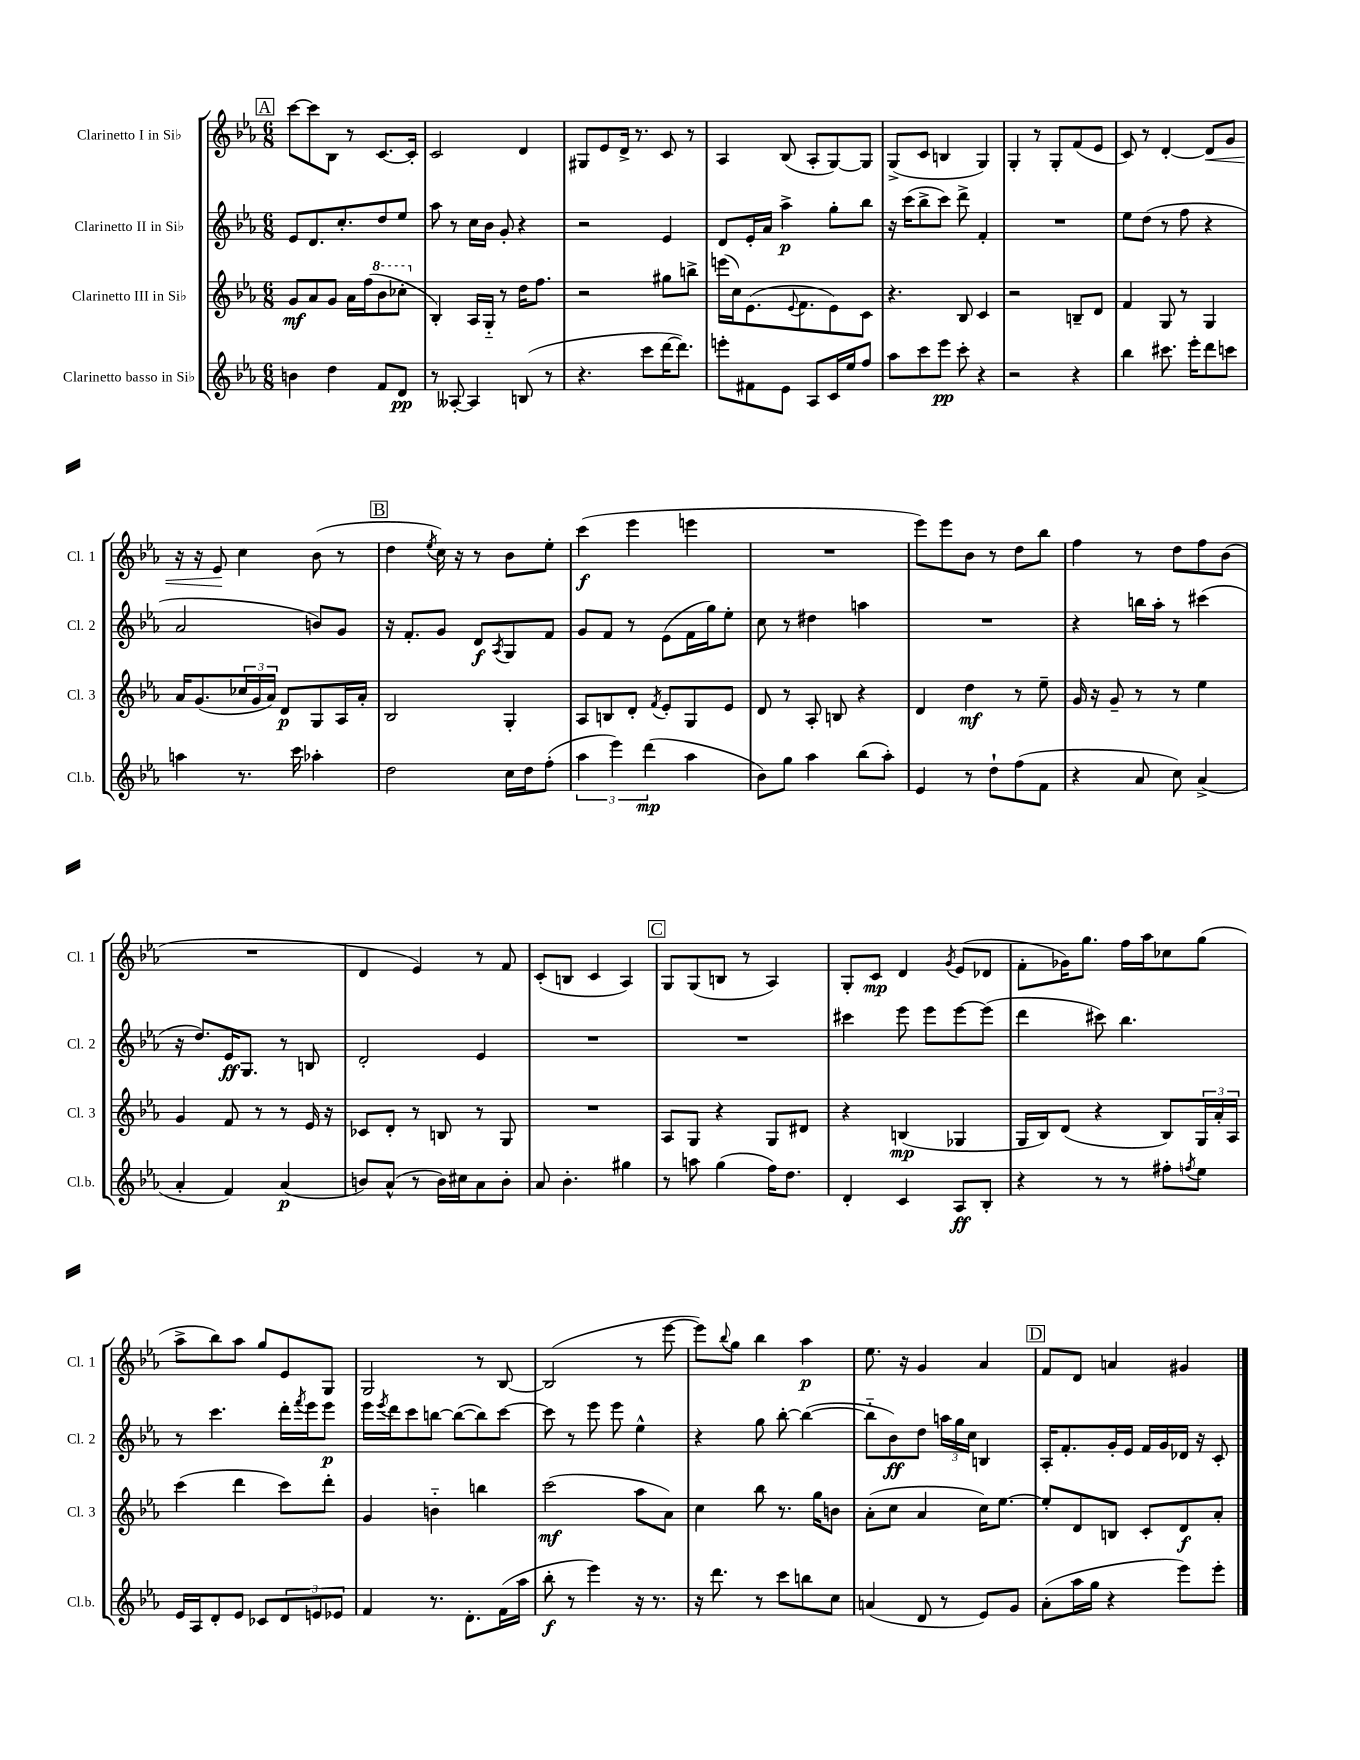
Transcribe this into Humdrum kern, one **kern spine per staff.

**kern	**kern	**kern	**kern
*staff4	*staff3	*staff2	*staff1
*clefG2	*clefG2	*clefG2	*clefG2
*k[b-e-a-]	*k[b-e-a-]	*k[b-e-a-]	*k[b-e-a-]
*M6/8	*M6/8	*M6/8	*M6/8
4b	8g	8e-	[8ccc
.	8a-	8.d	8ccc]
4dd	8g	.	8B-
.	.	8.cc'	.
.	16a-	.	8r
.	(16ff	.	.
8f	8bb-	8dd	[8.c
8d	8ccc-'	8ee-	.
.	.	.	16c']
=	=	=	=
8r	4B-')	8aa-	2c
[8A--'	.	8r	.
4A--]	16A-	16cc	.
.	16G'~	16b-	.
.	8r	8g'	.
(8B	16dd	4r	4d
.	8.ff	.	.
8r	.	.	.
=	=	=	=
4.r	2r	2r	8G#
.	.	.	8e-
.	.	.	16d^
.	.	.	8.r
8ccc	.	.	.
[16ddd	8gg#	4e-	8c
8.ddd])	.	.	.
.	8bb^	.	8r
=	=	=	=
8eee'	(16eee	8d	4A-
.	16cc)	.	.
8f#	(8.e-	16e-'	.
.	.	16a-	.
8e-	.	4aa-^	(8B-
.	8qqe-	.	.
.	8.f	.	.
8A-	.	.	8A-'
16c	8e-)	8gg'	[8G)
16ee-	.	.	.
8ff	8c	8bb-	8G]
=	=	=	=
8aa-	4.r	16r	(8G^
.	.	(16ccc	.
8ccc	.	8bb-^	8c
8eee-	.	8ccc)	4B
8ccc'	8B-	8ddd^	.
4r	4c	4f'	4G)
=	=	=	=
2r	2r	2.r	4G'
.	.	.	8r
.	.	.	8G'
4r	8B~	.	(8f
.	8d	.	8e-
=	=	=	=
4bb-	4f	8ee-	8c)
.	.	(8dd	8r
8.ccc#	8G	8r	[4d'
.	8r	8ff	.
16eee-'	.	.	.
8ddd	4G	4r	8d]
8ccc	.	.	8g
=	=	=	=
4aa	16a-	2a-	16r
.	(8.g	.	16r
.	.	.	8e-
8.r	24cc-	.	4cc
.	24g	.	.
.	24a-)	.	.
.	8d	.	.
16ccc	.	.	.
4aa-'	8G	8b)	(8b-
.	16A-	8g	8r
.	16a-'	.	.
=	=	=	=
2dd	2B-	16r	4dd
.	.	8.f'	.
.	.	.	8qee-
.	.	8g	16cc)
.	.	.	16r
.	.	8d	8r
.	.	8qA-	.
16cc	4G'	8G	8b-
16dd	.	.	.
(8ff'	.	8f	8ee-'
=	=	=	=
6aa-	8A-	8g	(4ccc
.	8B	8f	.
6eee-)	.	.	.
.	8d'	8r	4eee-
(6ddd	.	.	.
.	8qf	.	.
.	8e-'	(8e-	.
4aa-	8G	16f	4eee
.	.	16gg)	.
.	8e-	8ee-'	.
=	=	=	=
8b-)	8d	8cc	2.r
8gg	8r	8r	.
4aa-	8A-'	4dd#	.
.	8B	.	.
(8bb-	4r	4aa	.
8aa-')	.	.	.
=	=	=	=
4e-	4d	2.r	8eee-)
.	.	.	8eee-
8r	4dd	.	8b-
8dd`	.	.	8r
(8ff	8r	.	8dd
8f	8ee-~	.	8bb-
=	=	=	=
4r	16g	4r	4ff
.	16r	.	.
.	8g~	.	.
8a-	8r	16bb	8r
.	.	16aa-'	.
8cc)	8r	8r	8dd
(4a-^	4ee-	(4ccc#	8ff
.	.	.	(8b-
=	=	=	=
4a-'	4g	16r	2.r
.	.	8.dd)	.
4f)	8f	16e-	.
.	.	8.G	.
.	8r	.	.
(4a-	8r	8r	.
.	16e-	8B	.
.	16r	.	.
=	=	=	=
8b)	8c-	2d'	4d
(8a-^^	8d'	.	.
8r	8r	.	4e-)
16b)	8B	.	.
16cc#	.	.	.
8a-	8r	4e-	8r
8b'	8G	.	8f
=	=	=	=
8a-	2.r	2.r	(8c'
4.b-'	.	.	8B
.	.	.	4c
4gg#	.	.	4A-)
=	=	=	=
8r	8A-	2.r	8G
8aa	8G	.	(8G
(4gg	4r	.	8B
.	.	.	8r
16ff)	8G	.	4A-)
8.dd	.	.	.
.	8d#	.	.
=	=	=	=
4d'	4r	4ccc#	8G'
.	.	.	8c
4c	(4B	8eee-	4d
.	.	8eee-	.
.	.	.	8qg
8A-	4G-	[8eee-	(8e-
8B-'	.	(8eee-]	8d-
=	=	=	=
4r	16G	4ddd	8f'
.	16B-)	.	.
.	(8d	.	16g-)
.	.	.	8.gg
8r	4r	8ccc#)	.
8r	.	4.bb-	16ff
.	.	.	16aa-
8ff#'	8B-)	.	8cc-
8qff	.	.	.
8ee-	24G	.	(8gg
.	24a-'	.	.
.	24A-	.	.
=	=	=	=
16e-	(4ccc	8r	8aa-^
16A-	.	.	.
8d'	.	4.ccc	8bb-)
8e-	4ddd	.	8aa-
8c-	.	.	8gg
12d	8ccc)	16ddd'	8e-
.	.	8qfff	.
.	.	16eee-	.
12e	.	.	.
.	8ddd'	8eee-	8G
12e-	.	.	.
=	=	=	=
4f	4g	16eee-	2G
.	.	8qeee-	.
.	.	16ddd	.
.	.	8ccc	.
8.r	4b'~	[8bb	.
.	.	(8bb_	.
8.d'	.	.	.
.	4bb	8bb])	8r
(16f	.	[8ccc	[8B-
16aa-	.	.	.
=	=	=	=
8bb-'	(2ccc	8ccc]	(2B-]
8r	.	8r	.
4eee-)	.	8eee-	.
.	.	8eee-	.
16r	8aa-	4ee-^^	8r
8.r	.	.	.
.	8a-)	.	[8eee-
=	=	=	=
16r	4cc	4r	8eee-])
8.ddd	.	.	.
.	.	.	8qqbb-
.	.	.	8gg
8r	8bb-	8gg	4bb-
8ccc	8.r	[8bb-'	.
8bb	.	(4bb-_	4aa-
.	16gg	.	.
8cc	8b	.	.
=	=	=	=
(4a	(8a-'	8bb-'~]	8.ee-
.	8cc	8b-)	.
.	.	.	16r
8d	4a-	8dd	4g
8r	.	24aa	.
.	.	24gg	.
.	.	24cc	.
8e-)	16cc)	4B	4a-
.	[8.ee-	.	.
8g	.	.	.
=	=	=	=
(8a-'	8ee-']	16A-'	8f
.	.	8.f'	.
16aa-	8d	.	8d
16gg	.	.	.
4r	8B	16g'	4a
.	.	16e-	.
.	8c'	16f	.
.	.	16g	.
8eee-)	8d	16d-	4g#
.	.	16r	.
8eee-'	8a-'	8c'	.
==	==	==	==
*-	*-	*-	*-
